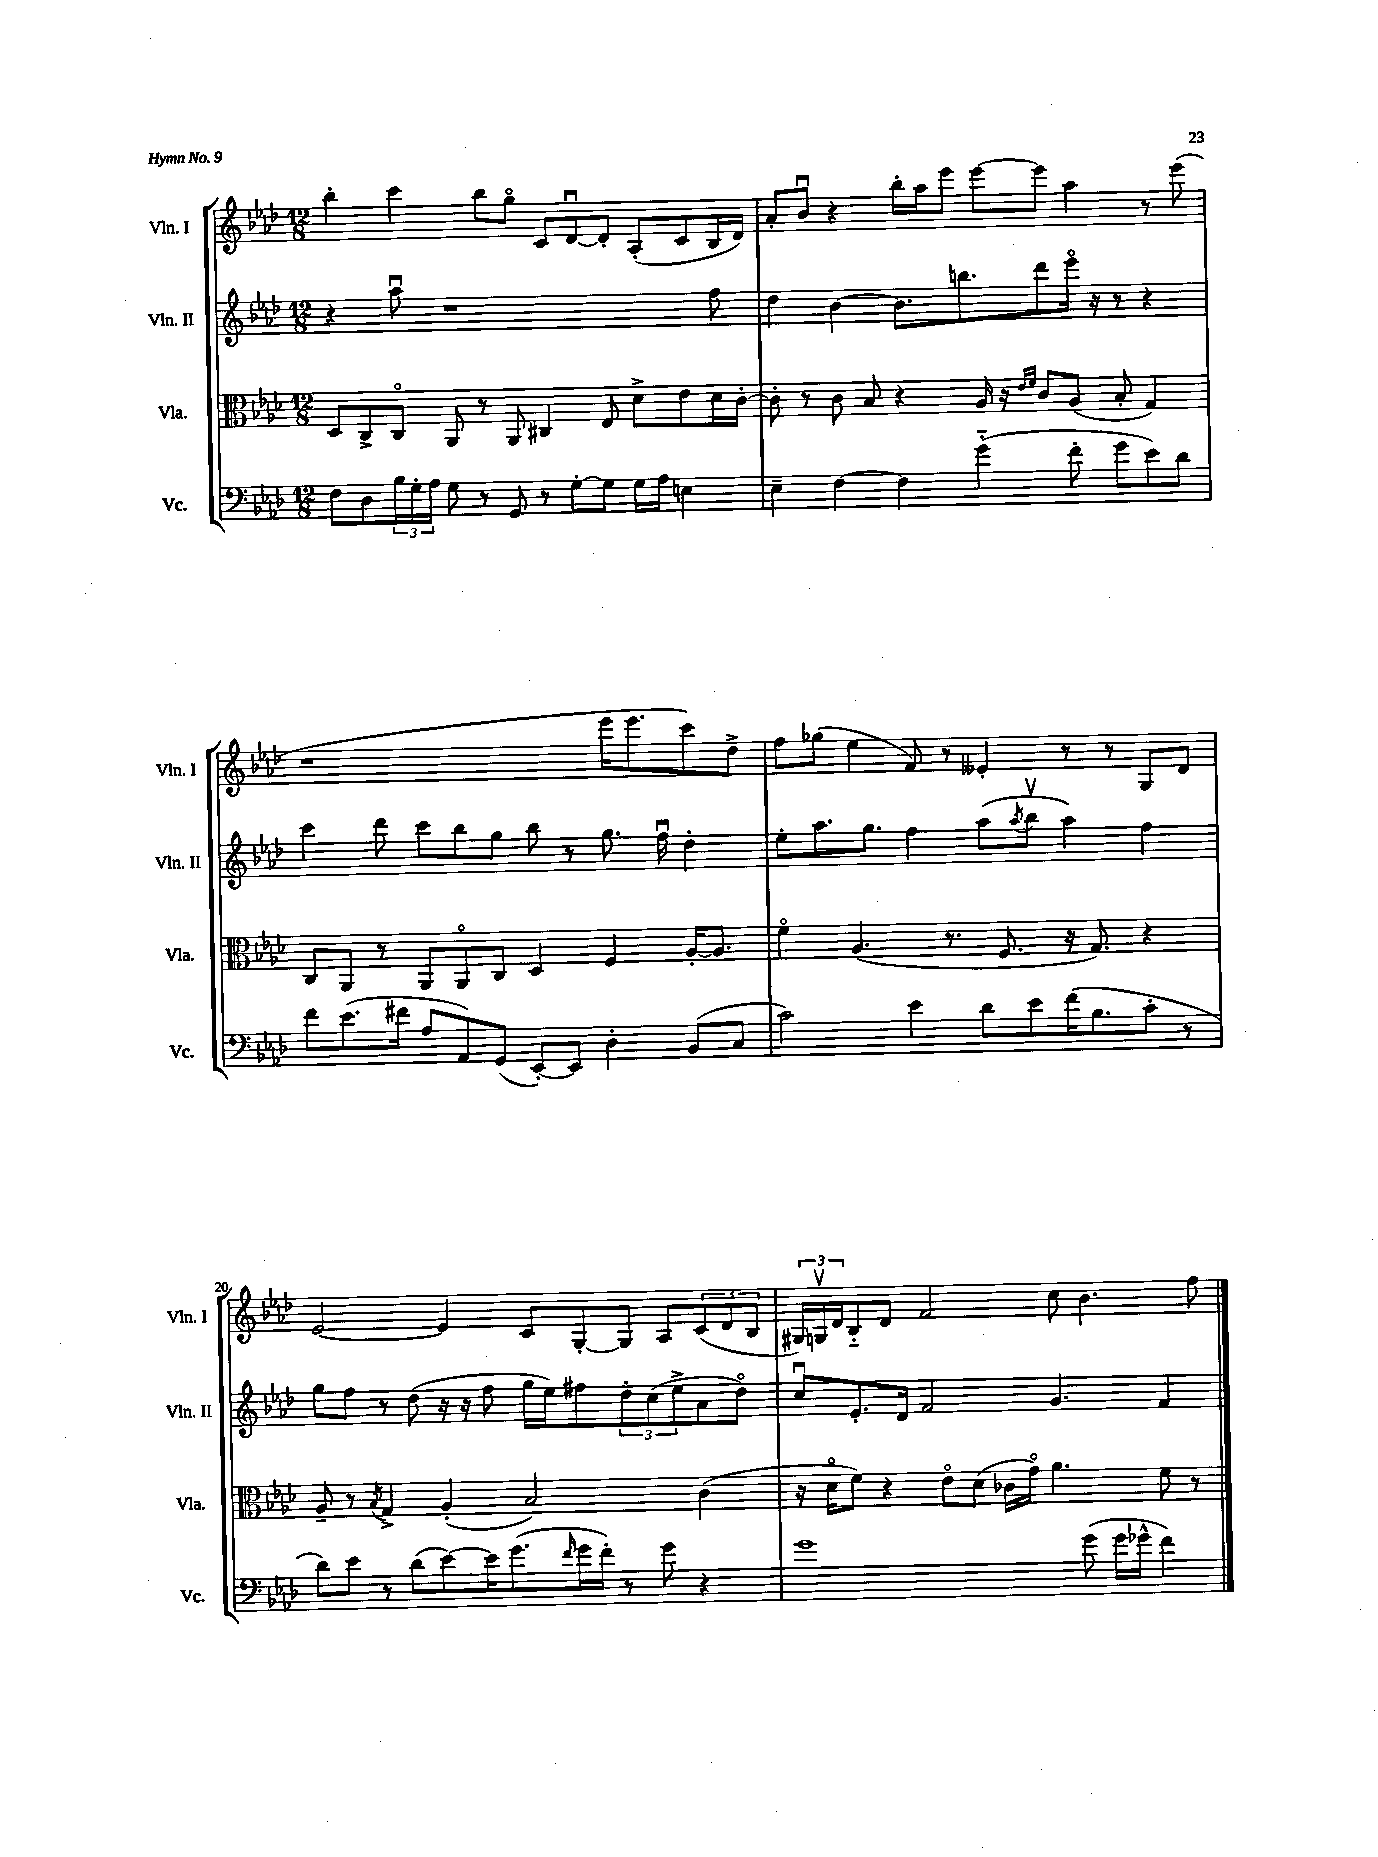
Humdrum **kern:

**kern	**kern	**kern	**kern
*part4	*part3	*part2	*part1
*staff4	*staff3	*staff2	*staff1
*I"Vc.	*I"Vla.	*I"Vln. II	*I"Vln. I
*I'Vc.	*I'Vla.	*I'Vln. II	*I'Vln. I
*clefF4	*clefC3	*clefG2	*clefG2
*k[b-e-a-d-]	*k[b-e-a-d-]	*k[b-e-a-d-]	*k[b-e-a-d-]
*M12/8	*M12/8	*M12/8	*M12/8
=16	=16	=16	=16
8F\L	8D-/L	4r	4bb-'\
8D-\	8C^/	.	.
24B-\L	8C/J	8aa-u\	4ccc\
24G'\	.	.	.
24A-\JJ	.	.	.
8G\	8AA-/	1r	.
8r	8r	.	8bb-\L
8GG/	8AA-/	.	8gg\J
8r	4C#X/	.	8c/L
[8G'\L	.	.	[8d-u/
8G\J]	8E-/	.	8d-'/J]
16G\LL	8d-^\L	.	(8A-'/L
16A-\JJ	.	.	.
4En\	8e-\	.	8c/
.	16d-\L	8ff\	16B-/L
.	[16c'\JJ	.	16d-/JJ)
=17	=17	=17	=17
4E-~\	8c'\]	4dd-\	8a-'/L
.	8r	.	8b-u/J
[4F\	8c\	[4b-\	4r
.	8B-/	.	.
4F\]	4r	8.b-\L]	16bb-'\LL
.	.	.	16aa-\J
.	.	.	8eee-\J
.	.	8.bbn\	.
(4g\	16A-/	.	[8eee-\L
.	16r	.	.
.	16qqe-/LL	.	.
.	16qqf/JJ	.	.
.	8c/L	8ddd-\	8eee-\J]
8f'\	(8A-/J	16eee-\Jk	4aa-\
.	.	16r	.
8g\L	8B-'/	8r	.
8e-\)	4G/)	4r	8r
8d-\J	.	.	(8eee-\
!!LO:LB:g=z
=18	=18	=18	=18
8f\L	8C/L	4ccc\	1r
(8.e-\	8AA-/J	.	.
.	8r	8ddd-\	.
16f#X\Jk	.	.	.
8A-/L	8AA-/L	8ccc\L	.
8AA-/)	8AA-/	8bb-\	.
(8GG/J	8C/J	8gg\J	.
[8EE-'/L)	4D-/	8bb-\	.
8EE-/J]	.	8r	.
4D-'\	4F/	8.gg\	16eee-\KL
.	.	.	8.eee-\
.	.	16ffu\	.
(8BB-/L	[16A-'/KL	4dd-'\	8ccc\)
.	8.A-/J]	.	.
8C/J	.	.	8dd-^\J
=19	=19	=19	=19
2c\)	4f\	8ee-'\L	8ff\L
.	.	8.aa-\	(8gg-X\J
.	(4.A-/	.	4ee-\
.	.	8.gg\J	.
4e-\	.	4ff\	8f/)
.	8.r	.	8r
8d-\L	.	(8aa-\L	4e--X'/
.	8.F/	.	.
.	.	8qaa-/	.
8e-\	.	8bb-v\J	.
(16f\K	16r	4aa-\)	8r
8.B-\	8.G/)	.	.
.	.	.	8r
8c'\J	4r	4ff\	8G/L
8r	.	.	8d-/J
!!LO:LB:g=z
=20	=20	=20	=20
8d-\L)	8A-~/	8gg\L	[2e-/
8e-\J	8r	8ff\J	.
.	8qB-/	.	.
8r	4G^/	8r	.
(8d-\L	.	(8dd-\	.
[8e-\)	(4A-'/	16r	4e-/]
.	.	16r	.
16e-\K]	.	8ff\	.
(8.g\	.	.	.
.	2B-/)	16gg\LL	8c/L
.	.	16ee-\J)	.
16qqf/	.	.	.
16g\L	.	8ff#X\	[8G'/
16f'\JJ)	.	.	.
8r	.	12dd-'\	8G/J]
.	.	(12cc\	.
8g\	.	.	8A-/L
.	.	12ee-^\	.
4r	(4c\	8a-\	(12c/
.	.	.	12d-/
.	.	8dd-\J)	.
.	.	.	12B-/J
=21	=21	=21	=21
1g	16r	8ccu/L	24G#X/LL)
.	.	.	24Gnv/
.	16d-\KL	.	.
.	.	.	24d-/J
.	8f\J)	8.e-'/	8B-/
.	4r	.	8d-/J
.	.	16d-/Jk	.
.	.	2f/	2f/
.	8e-\L	.	.
.	(8d-\J	.	.
.	16c-X\LL	.	.
.	16g\JJ)	.	.
.	4.a-\	4.g/	8cc\
(8g\	.	.	4.b-\
16g\LL	.	.	.
16g-X^^\JJ	.	.	.
4f\)	8f\	4f/	.
.	8r	.	8ff\
==	==	==	==
*-	*-	*-	*-
